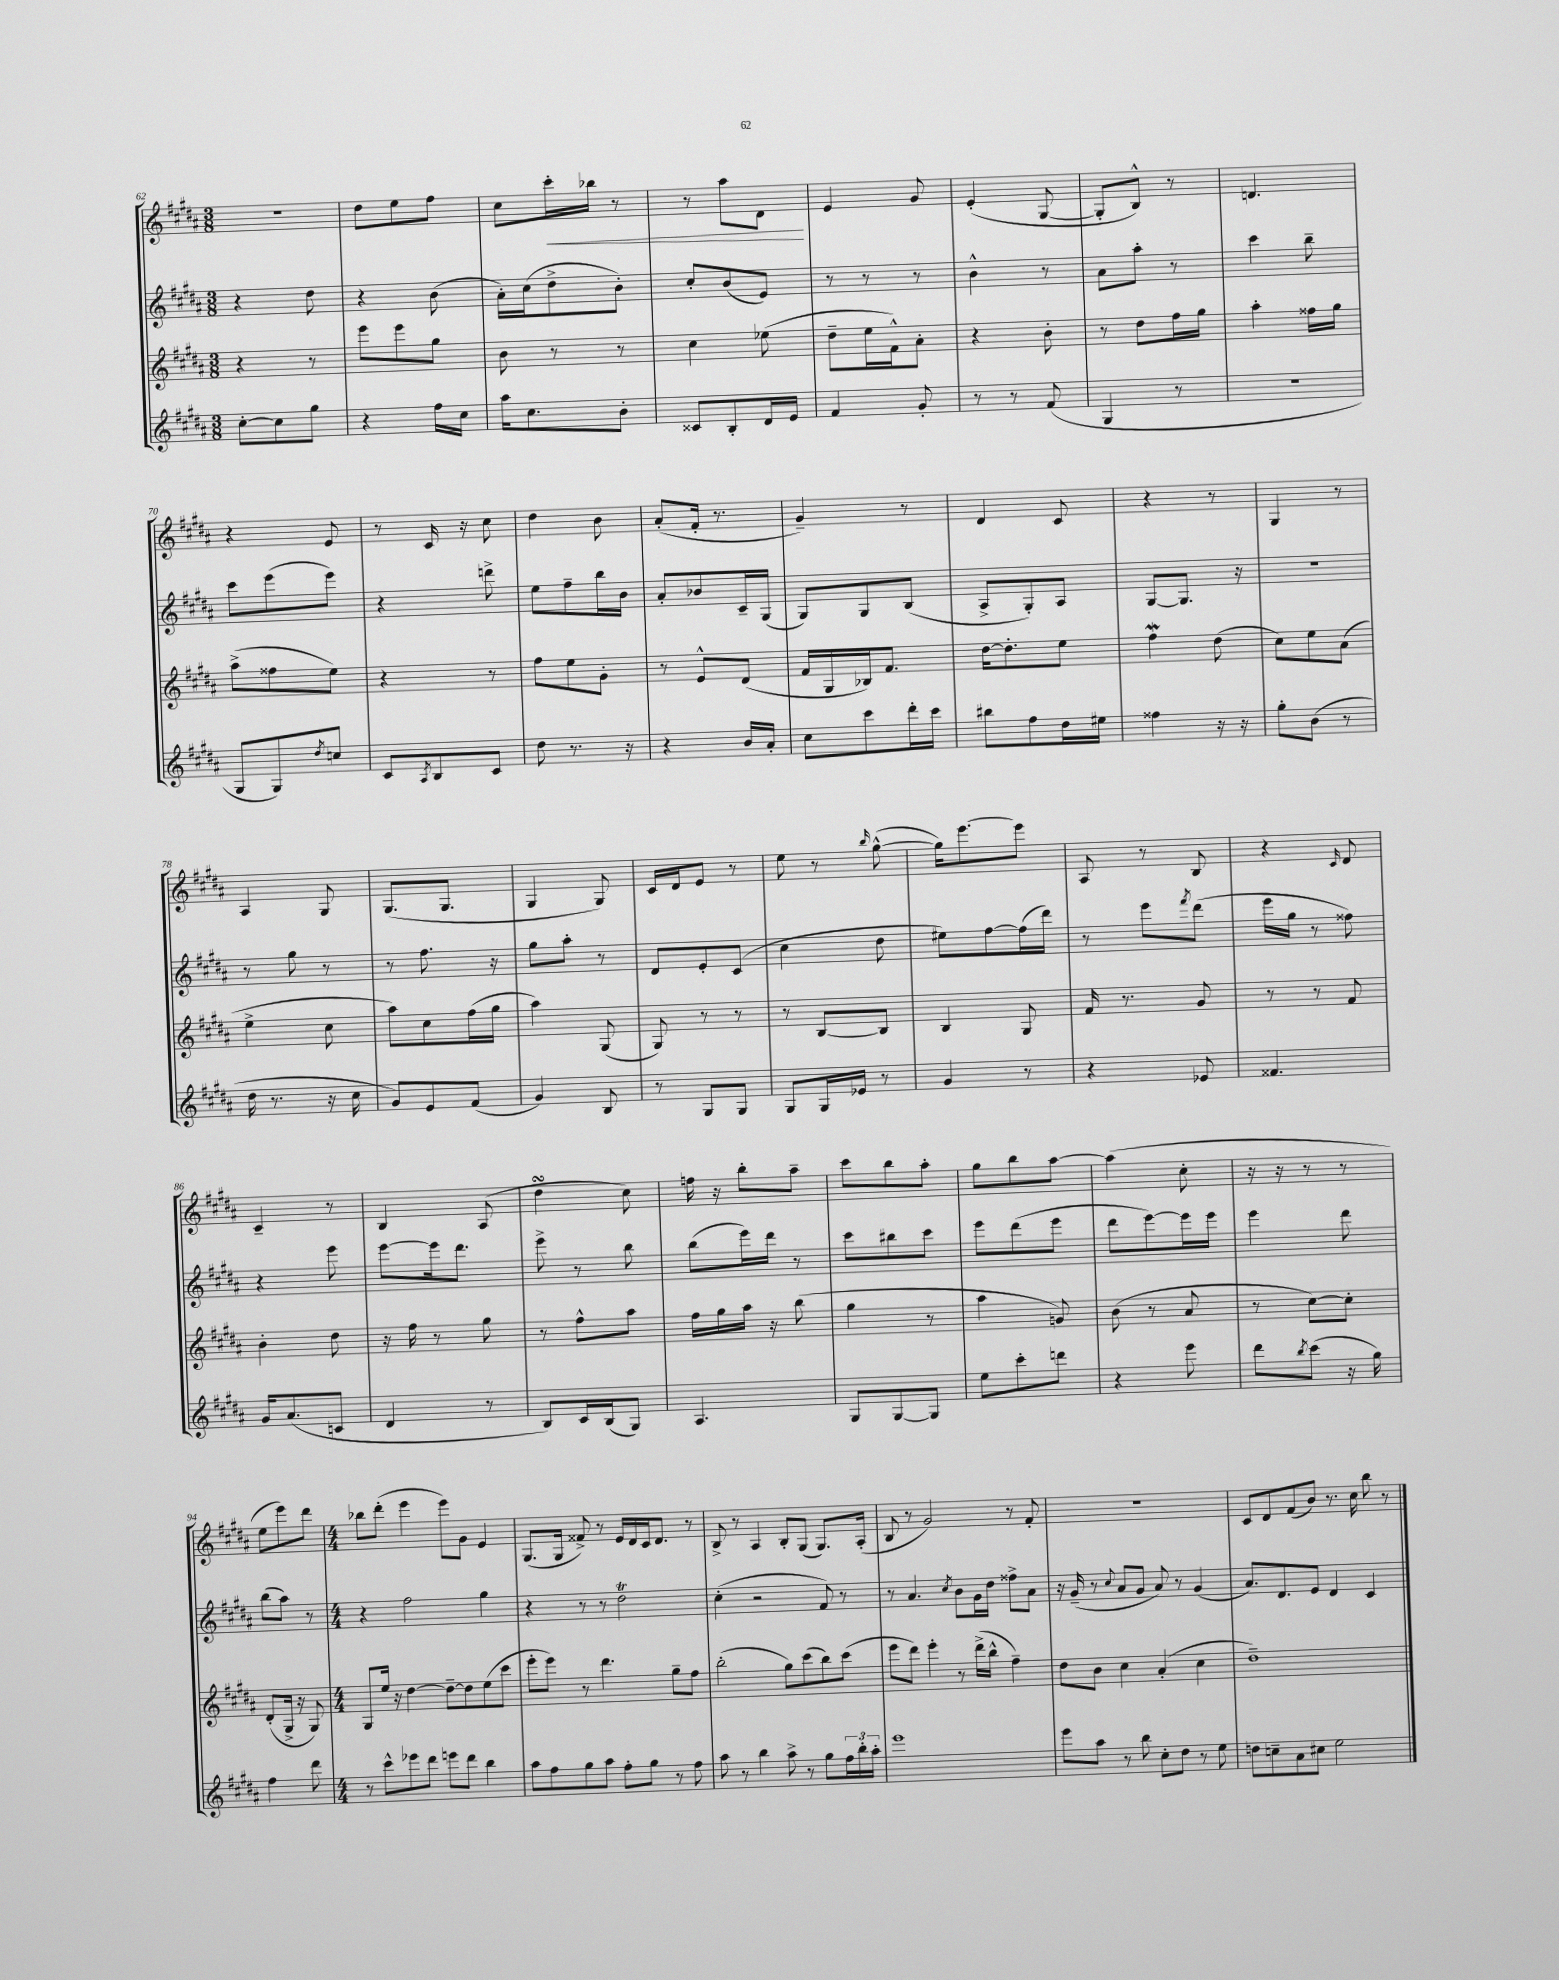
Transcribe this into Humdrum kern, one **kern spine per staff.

**kern	**kern	**kern	**kern	**dynam
*part4	*part3	*part2	*part1	*part1
*staff4	*staff3	*staff2	*staff1	*staff1
*clefG2	*clefG2	*clefG2	*clefG2	*
*k[f#c#g#d#a#]	*k[f#c#g#d#a#]	*k[f#c#g#d#a#]	*k[f#c#g#d#a#]	*
*M3/8	*M3/8	*M3/8	*M3/8	*
=62	=62	=62	=62	=62
[8cc#'\L	4r	4r	4.r	.
8cc#\]	.	.	.	.
8gg#\J	8r	8dd#\	.	.
=63	=63	=63	=63	=63
4r	8eee\L	4r	8dd#\L	.
.	8eee\	.	8ee\	.
16ff#\LL	8gg#\J	(8b\	8ff#\J	.
16cc#\JJ	.	.	.	.
=64	=64	=64	=64	=64
16aa#\KL	8b\	16a#'\LL)	8cc#\L	.
8.cc#\	.	(16cc#\J	.	.
!	!	!	!	!LO:HP:b
.	8r	8dd#^\	16ccc#'\L	<
.	.	.	16bb-X\JJ	.
8b'\J	8r	8b'\J)	8r	.
=65	=65	=65	=65	=65
8c##X/L	4cc#\	8cc#'/L	8r	.
8B'/	.	(8b/	8aa#\L	.
16d#/L	(8ee-X\	8e/J)	8d#\J	.
16e/JJ	.	.	.	.
.	.	.	.	[
=66	=66	=66	=66	=66
4f#/	8dd#~\L	8r	4e/	.
.	16ee\L	8r	.	.
.	16f#^^\J)	.	.	.
8g#'/	8a#'\J	8r	8g#/	.
=67	=67	=67	=67	=67
8r	4r	4b^^\	(4e'/	.
8r	.	.	.	.
(8f#/	8b'\	8r	[8G#/	.
=68	=68	=68	=68	=68
4G#/	8r	8a#\L	8G#'/L]	.
.	8dd#\L	8aa#'\J	8B^^/J)	.
8r	16ff#\L	8r	8r	.
.	16gg#\JJ	.	.	.
=69	=69	=69	=69	=69
4.r	4aa#'\	4ccc#\	4.dn/	.
.	16ff##X\LL	8bb~\	.	.
.	16gg#\JJ	.	.	.
!!LO:LB:g=z
=70	=70	=70	=70	=70
8G#/L	(8aa#^\L	8ccc#\L	4r	.
8G#/)	8ff##X\	(8eee\	.	.
8qdd#/	.	.	.	.
8ccn/J	8ee\J)	8eee\J)	8e/	.
=71	=71	=71	=71	=71
8c#/L	4r	4r	8r	.
8qA#/	.	.	.	.
8B/	.	.	16c#/	.
.	.	.	16r	.
8c#/J	8r	8dddn^\	8cc#\	.
=72	=72	=72	=72	=72
8dd#\	8ff#\L	8ee\L	4dd#\	.
8.r	8ee\	8ff#~\	.	.
.	8g#'\J	16bb\L	8b\	.
16r	.	16b\JJ	.	.
=73	=73	=73	=73	=73
4r	8r	8a#'/L	(8a#'/L	.
.	8e^^/L	8b-X/	16f#'/Jk	.
.	.	.	8.r	.
16b/LL	(8d#/J	16c#~/L	.	.
16a#'/JJ	.	(16G#/JJ	.	.
=74	=74	=74	=74	=74
8cc#\L	16f#/LL	8G#/L)	4g#~/)	.
.	16G#/	.	.	.
8ccc#\	16B-X/J)	8G#/	.	.
.	8.f#/J	.	.	.
16ddd#'\L	.	(8B/J	8r	.
16ccc#\JJ	.	.	.	.
=75	=75	=75	=75	=75
8bb#X\L	[16dd#\KL	8A#^/L	4d#/	.
.	8.dd#'\]	.	.	.
8ff#\	.	8G#'/)	.	.
16dd#\L	8ee\J	8A#/J	8c#/	.
16ee#X\JJ	.	.	.	.
=76	=76	=76	=76	=76
4ff##X\	4ff#W\	[8G#/L	4r	.
.	.	8.G#/J]	.	.
16r	(8dd#\	.	8r	.
16r	.	16r	.	.
=77	=77	=77	=77	=77
8gg#'\L	8cc#\L)	4.r	4G#/	.
(8b\J	8ee\	.	.	.
8r	(8a#\J	.	8r	.
!!LO:LB:g=z
=78	=78	=78	=78	=78
16dd#\	4ee^\	8r	4A#/	.
8.r	.	.	.	.
.	.	8gg#\	.	.
16r	8cc#\	8r	8G#/	.
16cc#\	.	.	.	.
=79	=79	=79	=79	=79
8g#/L)	8aa#\L)	8r	(8.G#/L	.
8e/	8cc#\	8.ff#\	.	.
.	.	.	8.G#/J	.
(8f#/J	(16ff#\L	.	.	.
.	16gg#\JJ	16r	.	.
=80	=80	=80	=80	=80
4g#/)	4aa#\)	8gg#\L	4G#/	.
.	.	8aa#'\J	.	.
8B/	(8G#/	8r	8G#/)	.
=81	=81	=81	=81	=81
8r	8G#/)	8d#/L	16c#/LL	.
.	.	.	16d#/J	.
8G#/L	8r	8e'/	8e/J	.
8G#/J	8r	(8c#/J	8r	.
=82	=82	=82	=82	=82
8G#/L	8r	4cc#\	8ee\	.
16G#/L	[8B/L	.	8r	.
16e-X/JJ	.	.	.	.
.	.	.	16qqbb/	.
8r	8B/J]	8dd#\	([8gg#^^\	.
=83	=83	=83	=83	=83
4g#/	4B/	8ee#X\L)	16gg#\KL])	.
.	.	.	[8.eee\	.
.	.	[8ff#\	.	.
8r	8G#/	(16ff#\L]	8eee\J]	.
.	.	16ddd#\JJ)	.	.
=84	=84	=84	=84	=84
4r	16f#/	8r	8A#/	.
.	8.r	.	.	.
.	.	8eee\L	8r	.
.	.	8qfff#/	.	.
8e-X/	8g#/	(8ddd#\J	8B/	.
=85	=85	=85	=85	=85
4.f##X/	8r	16eee\LL	4r	.
.	.	16gg#\JJ	.	.
.	8r	8r	.	.
.	.	.	16qqc#/	.
.	8f#/	8ff##X\)	8d#/	.
!!LO:LB:g=z
=86	=86	=86	=86	=86
16g#/KL	4b'\	4r	4c#~/	.
(8.a#/	.	.	.	.
8cn/J	8dd#\	8eee\	8r	.
=87	=87	=87	=87	=87
4d#/	16r	[8eee\L	4B/	.
.	16ff#\	.	.	.
.	8r	16eee\k]	.	.
.	.	8.ddd#\J	.	.
8r	8gg#\	.	(8A#/	.
=88	=88	=88	=88	=88
8B/L)	8r	8eee^\	4dd#sSsS\	.
16c#/L	8ff#^^\L	8r	.	.
(16B/J	.	.	.	.
8G#/J)	8aa#\J	8bb\	8cc#\)	.
=89	=89	=89	=89	=89
4.A#/	16ff#\LL	(8bb\L	16ffn\	.
.	16gg#\	.	16r	.
.	16aa#\JJ	16eee\L)	8bb'\L	.
.	16r	16ddd#\JJ	.	.
.	(8bb\	8r	8aa#~\J	.
=90	=90	=90	=90	=90
8G#/L	4gg#\	8ccc#\L	8ccc#\L	.
[8G#/	.	8bb#X\	8bb\	.
8G#/J]	8r	8ccc#\J	8aa#'\J	.
=91	=91	=91	=91	=91
8ee\L	4aa#\	8eee\L	8gg#\L	.
8ccc#'\	.	(8ddd#\	8bb\	.
8dddn\J	8gn/)	8eee\J	[8aa#\J	.
=92	=92	=92	=92	=92
4r	(8b\	8ddd#\L	(4aa#\]	.
.	8r	[8eee\)	.	.
8eee\	8a#/	16eee\L]	8cc#'\	.
.	.	16eee\JJ	.	.
=93	=93	=93	=93	=93
8ddd#\L	8r	4eee\	16r	.
.	.	.	16r	.
8qbb/	.	.	.	.
(8ccc#\J	[8cc#\L)	.	8r	.
16r	8cc#'\J]	8ddd#\	8r	.
16gg#\)	.	.	.	.
!!LO:LB:g=z
=94	=94	=94	=94	=94
4ff#\	(8d#'/L	(8bb\L	8ee\L	.
.	16G#^/Jk	8aa#\J)	8eee\)	.
.	16r	.	.	.
8ddd#\	8G#/)	8r	8ddd#\J	.
=95	=95	=95	=95	=95
*M4/4	*M4/4	*M4/4	*M4/4	*
8r	8G#/L	4r	8bb-X\L	.
8ccc#^^\L	16ee/Jk	.	(8ddd#'\J	.
.	16r	.	.	.
8eee-X\	[4dd#\	2ff#\	4eee\	.
8ddd#\J	.	.	.	.
8eeen\L	8dd#~\L_	.	8eee\L)	.
8ddd#\J	8dd#\]	.	8g#\J	.
4bb\	(8ee\	4gg#\	4e/	.
.	8ccc#\J	.	.	.
=96	=96	=96	=96	=96
8aa#\L	8eee'\L	4r	(8.G#/L	.
8ff#\	8eee\J)	.	.	.
.	.	.	16G#/Jk	.
8gg#\	8r	8r	8f##X^/)	.
8aa#\J	4.ddd#\	8r	8r	.
8ff#'\L	.	2dd#t\	16e/LL	.
.	.	.	16d#/	.
8gg#\J	.	.	16c#/J	.
.	.	.	8.d#/J	.
8r	8gg#~\L	.	.	.
8ff#\	8ff#\J	.	8r	.
=97	=97	=97	=97	=97
8aa#\	(2bb'\	(4cc#'\	8B^/	.
8r	.	.	8r	.
4bb\	.	2r	4A#/	.
8aa#^\	8gg#\L)	.	8B'/L	.
8r	(8ccc#\	.	(8G#/J	.
8gg#\L	8bb\)	8f#/)	8.G#/L)	.
24ff#\L	(8ccc#\J	8r	.	.
24bb'\	.	.	.	.
.	.	.	(16A#'/Jk	.
24aa#'\JJ	.	.	.	.
=98	=98	=98	=98	=98
1eee	8eee\L	8r	8B/	.
.	8ddd#\J)	4.a#/	8r	.
.	4eee'\	.	2g#/)	.
.	.	8qcc#/	.	.
.	8r	8b\L	.	.
.	(16ddd#^\LL	16g#\L	.	.
.	16bb^^\JJ	16dd#\JJ	.	.
.	4ff#~\)	8ff##X^\L	8r	.
.	.	8a#\J	8f#'/	.
=99	=99	=99	=99	=99
8eee\L	8dd#\L	16r	1r	.
.	.	(16g#~/	.	.
8aa#\J	8b\J	8r	.	.
.	.	8qqcc#/	.	.
8r	4cc#\	8a#/L	.	.
8bb\	.	8g#/J	.	.
8cc#'\L	(4a#'/	8a#/)	.	.
8dd#\J	.	8r	.	.
8r	4cc#\	(4g#/	.	.
8ee\	.	.	.	.
=100	=100	=100	=100	=100
8ddn\L	1dd#~)	8.a#/L)	8c#/L	.
8ccn~\	.	.	8d#/	.
.	.	8.d#/	.	.
8a#\	.	.	(8f#/	.
8cc#X\J	.	8e/J	8b/J)	.
2ee\	.	4d#/	8.r	.
.	.	.	16cc#\	.
.	.	4c#/	8bb\	.
.	.	.	8r	.
==	==	==	==	==
*-	*-	*-	*-	*-
